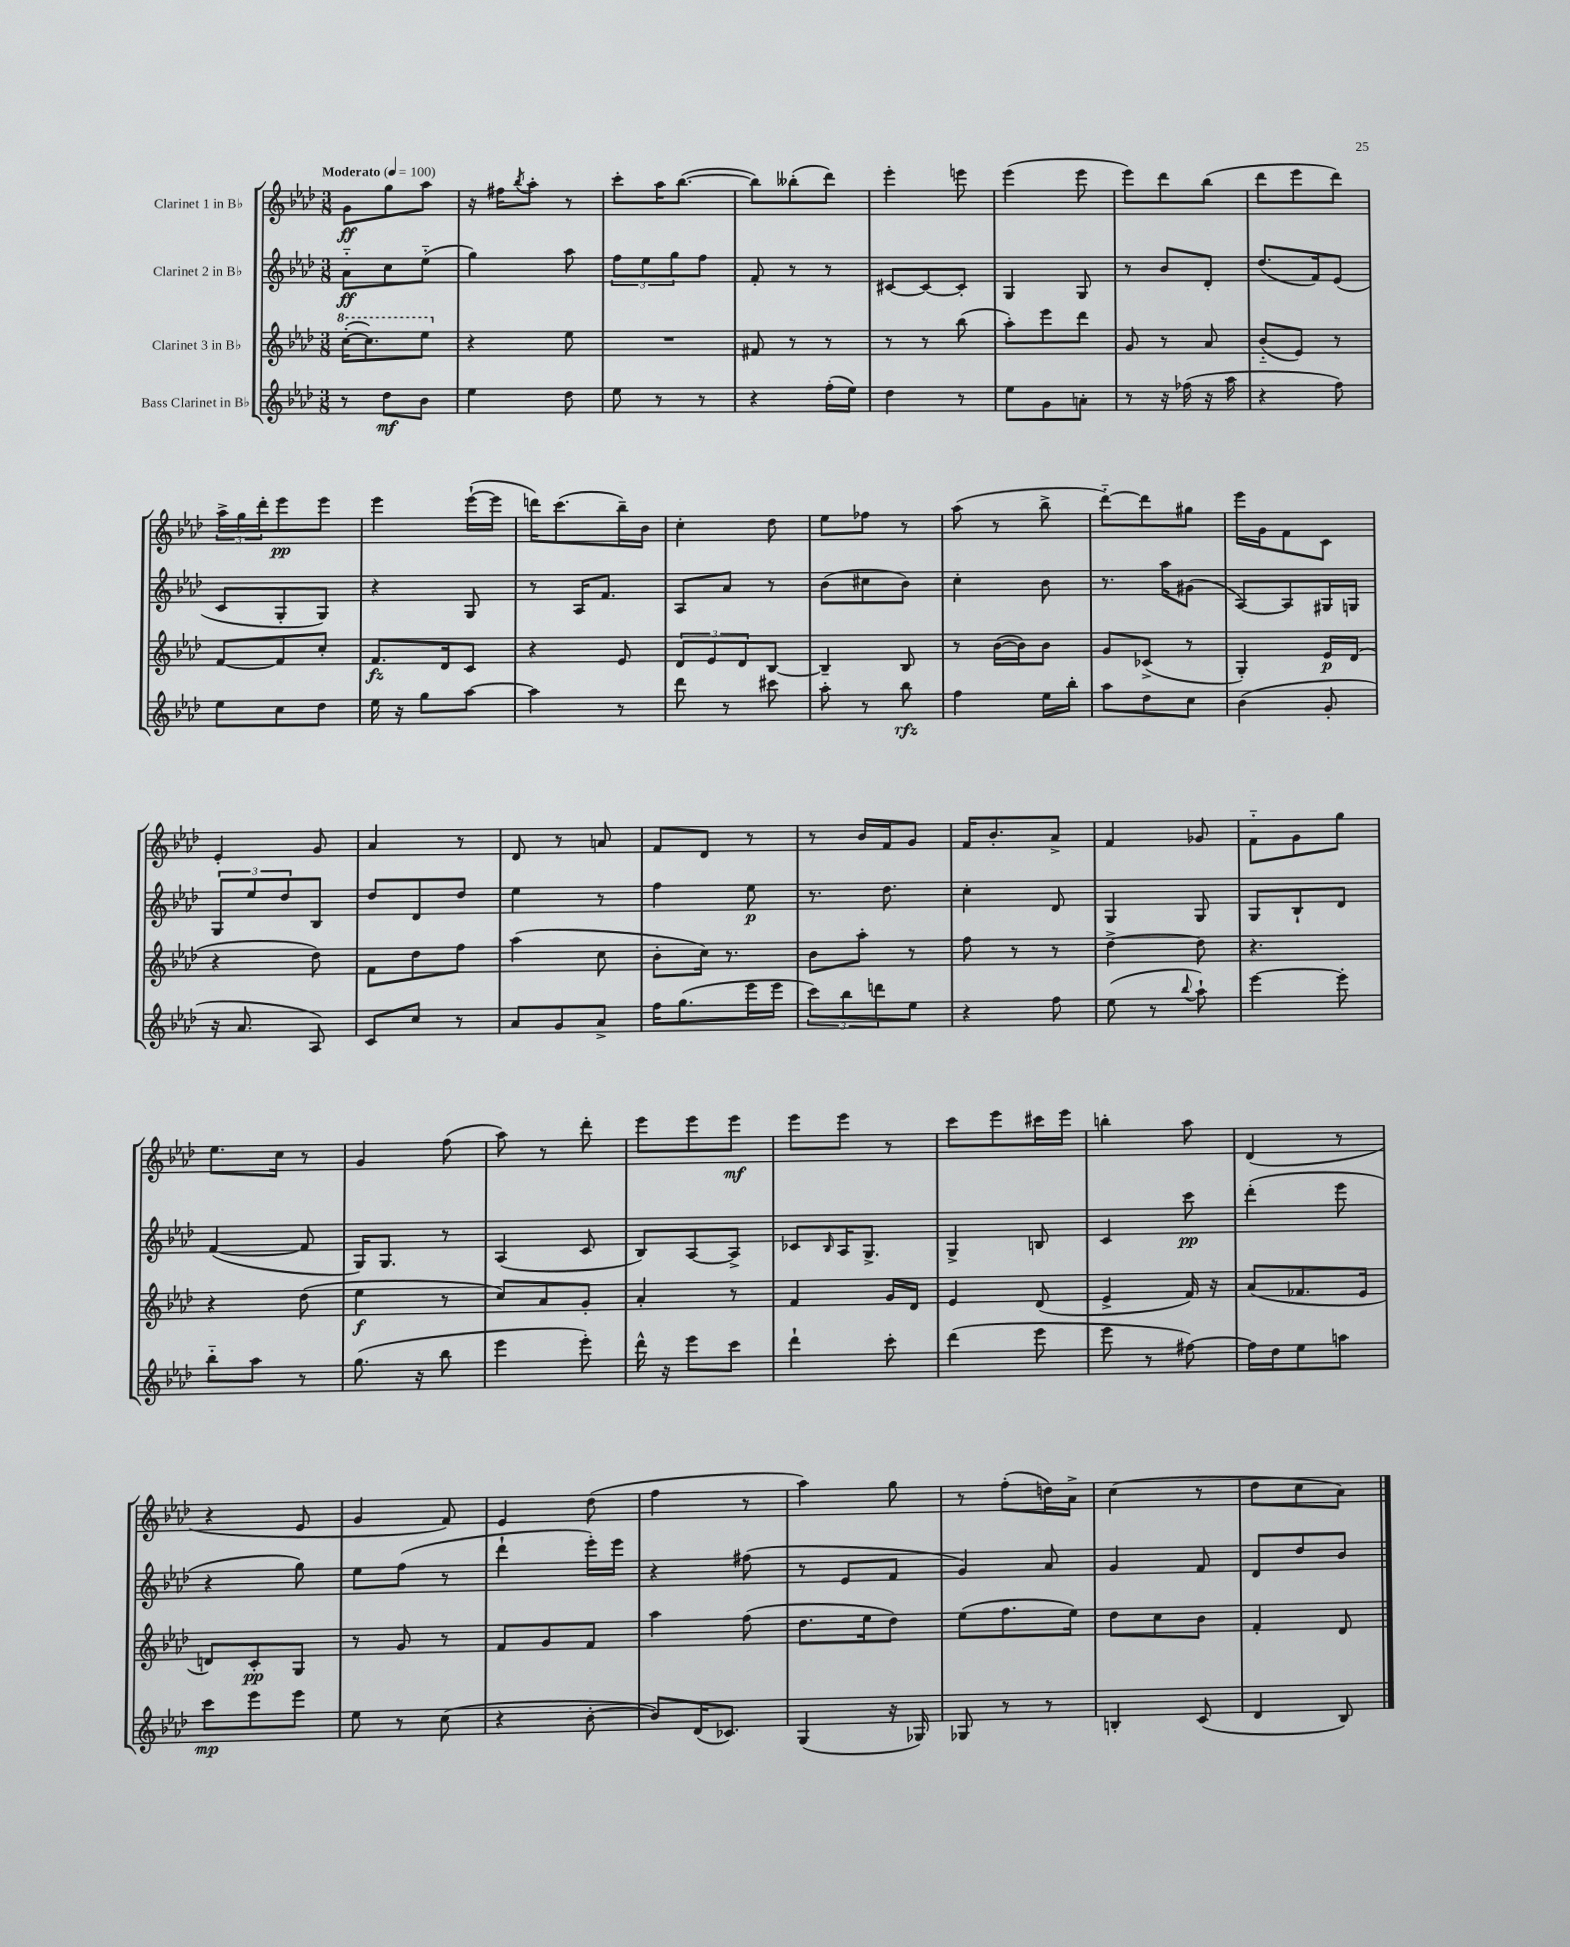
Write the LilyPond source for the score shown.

<<
\new StaffGroup <<
\new Staff = "s0" \with { instrumentName = "Clarinet 1 in Bb" } {
    \clef treble \key aes \major \numericTimeSignature \time 3/8 \tempo "Moderato" 4 = 100
    g'8\ff g''8 aes''8 |
    r16 fis''16 \acciaccatura { bes''8 } aes''8-. r8 |
    c'''8-. aes''16 bes''8.~( |
    bes''8) beses''8-.( des'''8) |
    ees'''4-. e'''8 |
    ees'''4( ees'''8 |
    ees'''8) des'''8 bes''8( |
    des'''8 ees'''8 des'''8) |
    \tuplet 3/2 { aes''16-> g''16 des'''16-. } ees'''8\pp ees'''8 |
    ees'''4 ees'''16~-!( ees'''16 |
    d'''16) c'''8.( bes''16--) bes'16 |
    c''4-. des''8 |
    ees''8 fes''8 r8 |
    aes''8( r8 bes''8-> |
    des'''8~-_) des'''8 gis''8 |
    ees'''16 g'16 f'8 c'8 |
    ees'4-. g'8 |
    aes'4 r8 |
    des'8 r8 a'8 |
    f'8 des'8 r8 |
    r8 bes'16 f'16 g'8 |
    f'16 bes'8.-. aes'8-> |
    f'4 ges'8 |
    f'8-_ g'8 g''8 |
    ees''8. c''16 r8 |
    g'4 f''8( |
    aes''8) r8 des'''8-. |
    ees'''8 ees'''8 ees'''8\mf |
    ees'''8 ees'''8 r8 |
    c'''8 ees'''8 cis'''16 ees'''16 |
    b''4-. aes''8 |
    des'4( r8 |
    r4 ees'8 |
    g'4 f'8) |
    ees'4 des''8( |
    f''4 r8 |
    aes''4) g''8 |
    r8 f''8-.( d''16) aes'16-> |
    c''4( r8 |
    des''8 c''8 aes'8) \bar "|." |
}
\new Staff = "s1" \with { instrumentName = "Clarinet 2 in Bb" } {
    \clef treble \key aes \major \numericTimeSignature \time 3/8
    aes'8-_\ff c''8 ees''8-_( |
    g''4) aes''8 |
    \tuplet 3/2 { f''8 ees''8 g''8 } f''8 |
    f'8-. r8 r8 |
    cis'8~ cis'8~ cis'8-. |
    g4 g8 |
    r8 bes'8 des'8-. |
    des''8.( f'16) ees'8( |
    c'8 g8-. g8) |
    r4 g8 |
    r8 aes16 f'8. |
    aes8 aes'8 r8 |
    bes'8( cis''8 bes'8) |
    c''4-. bes'8 |
    r8. aes''16 gis'8( |
    aes8~) aes8 gis16 g16 |
    \tuplet 3/2 { g8 ees''8 des''8 } bes8 |
    des''8 des'8 des''8 |
    ees''4 r8 |
    f''4 ees''8\p |
    r8. des''8. |
    c''4-. des'8 |
    g4 g8 |
    g8 bes8-! des'8 |
    f'4~( f'8 |
    g16) g8. r8 |
    aes4( c'8 |
    bes8) aes8~ aes8-> |
    ces'8 \grace { bes16 } aes16 g8.-> |
    g4-> b8 |
    c'4 c'''8\pp |
    des'''4-.( ees'''8 |
    r4 g''8) |
    ees''8 f''8( r8 |
    des'''4-! ees'''16-.) ees'''16 |
    r4 fis''8( |
    r8 ees'8 f'8 |
    g'4) aes'8 |
    g'4 f'8 |
    des'8 des''8 bes'8 \bar "|." |
}
\new Staff = "s2" \with { instrumentName = "Clarinet 3 in Bb" } {
    \clef treble \key aes \major \numericTimeSignature \time 3/8
    \ottava #1 c'''16~-.( c'''8.) ees'''8 \ottava #0 |
    r4 ees''8 |
    R4. |
    fis'8 r8 r8 |
    r8 r8 bes''8( |
    aes''8-.) ees'''8 des'''8 |
    g'8 r8 aes'8 |
    bes'8-_( ees'8) r8 |
    f'8~ f'8 c''8-. |
    f'8.\fz des'16 c'8 |
    r4 ees'8 |
    \tuplet 3/2 { des'8 ees'8 des'8 } bes8~ |
    bes4-- bes8 |
    r8 bes'16~( bes'16) bes'8 |
    g'8 ces'8->( r8 |
    g4-.) ees'16\p des'16( |
    r4 des''8) |
    f'8 des''8 f''8 |
    aes''4( c''8 |
    bes'8-. c''16) r8. |
    bes'8 aes''8-. r8 |
    f''8 r8 r8 |
    des''4~-> des''8 |
    r4. |
    r4 des''8( |
    ees''4\f r8 |
    c''8) aes'8 g'8-. |
    aes'4-. r8 |
    f'4 g'16 des'16 |
    ees'4 des'8( |
    ees'4-> f'16) r16 |
    aes'8( fes'8. ees'16 |
    d'8) c'8-.\pp g8 |
    r8 g'8 r8 |
    f'8 g'8 f'8 |
    aes''4 f''8( |
    des''8. ees''16 des''8) |
    ees''8( f''8. ees''16) |
    des''8 c''8 bes'8 |
    f'4-. des'8 \bar "|." |
}
\new Staff = "s3" \with { instrumentName = "Bass Clarinet in Bb" } {
    \clef treble \key aes \major \numericTimeSignature \time 3/8
    r8 des''8\mf bes'8 |
    ees''4 des''8 |
    ees''8 r8 r8 |
    r4 f''16-.( ees''16) |
    des''4 r8 |
    ees''8 g'8 a'8-. |
    r8 r16 fes''16( r16 aes''16 |
    r4 f''8) |
    ees''8 c''8 des''8 |
    ees''16 r16 g''8 aes''8~ |
    aes''4 r8 |
    des'''8 r8 cis'''8 |
    aes''8-. r8 bes''8\rfz |
    f''4 ees''16 bes''16-. |
    aes''8 des''8 c''8 |
    bes'4( g'8-. |
    r16 aes'8. aes8) |
    c'8 c''8 r8 |
    aes'8 g'8 aes'8-> |
    f''16 g''8.( ees'''16 ees'''16 |
    \tuplet 3/2 { c'''8) bes''8 d'''8 } ees''8 |
    r4 f''8 |
    ees''8( r8 \appoggiatura { bes''8 } aes''8-!) |
    ees'''4~ ees'''8-. |
    bes''8-_ aes''8 r8 |
    g''8.( r16 bes''8 |
    ees'''4 ees'''8-.) |
    des'''16-^ r16 ees'''8 c'''8 |
    des'''4-! c'''8-. |
    des'''4( ees'''8 |
    ees'''8 r8 fis''8~) |
    fis''16 des''16 ees''8 a''8 |
    c'''8\mp ees'''8 ees'''8 |
    ees''8 r8 c''8( |
    r4 bes'8~-. |
    bes'8) des'16( ces'8.) |
    g4( r16 ges16) |
    ges8 r8 r8 |
    b4-. c'8( |
    des'4 bes8) \bar "|." |
}
>>
>>
\layout { \context { \Score \remove "Bar_number_engraver" } }
